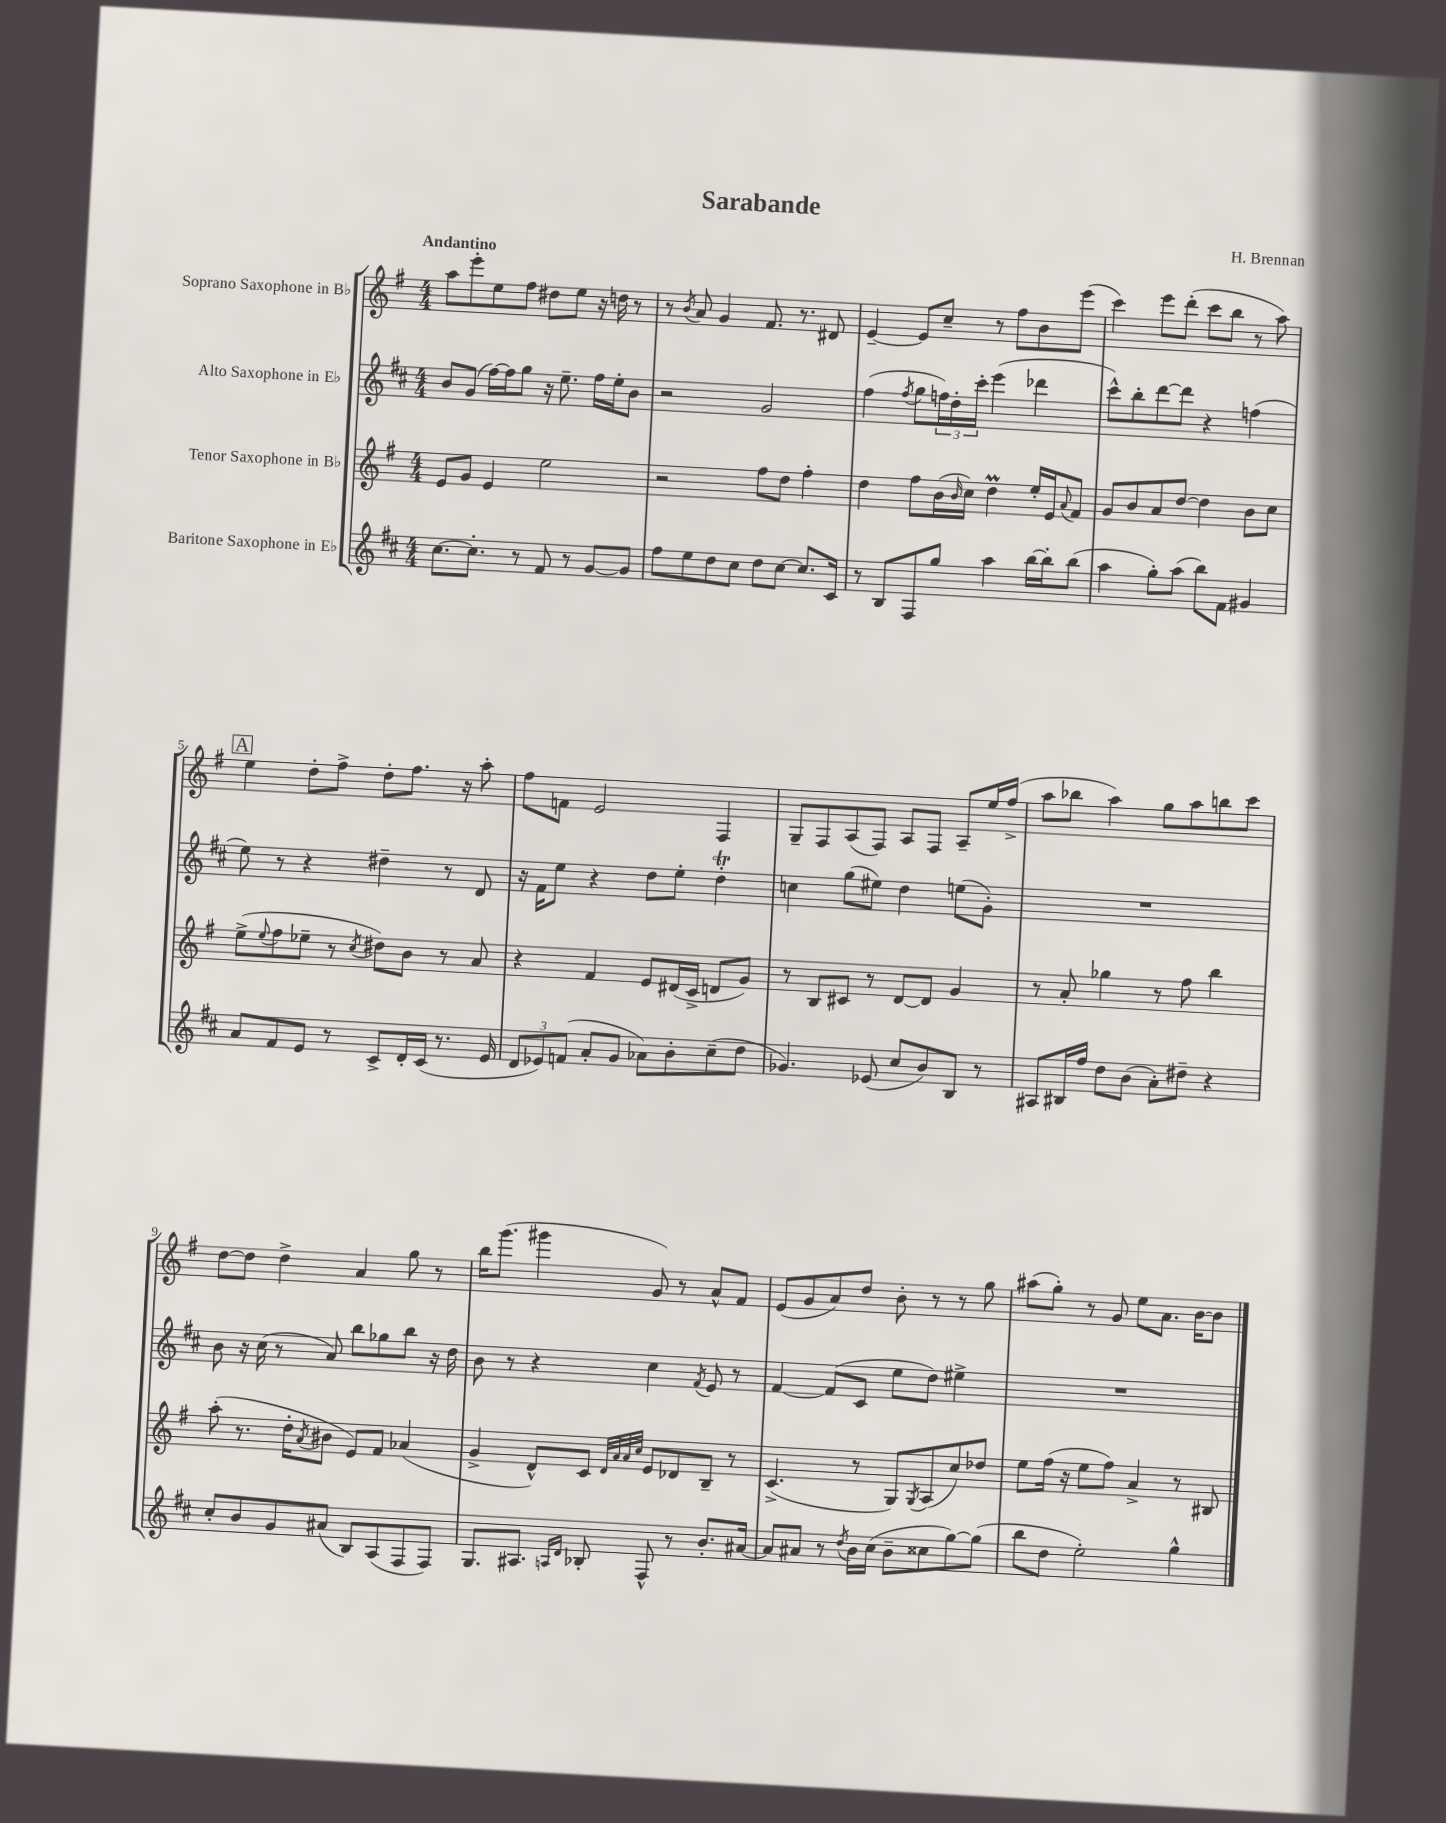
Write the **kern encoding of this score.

**kern	**kern	**kern	**kern
*part4	*part3	*part2	*part1
*staff4	*staff3	*staff2	*staff1
*I"Baritone Saxophone in E♭	*I"Tenor Saxophone in B♭	*I"Alto Saxophone in E♭	*I"Soprano Saxophone in B♭
*clefG2	*clefG2	*clefG2	*clefG2
*k[f#c#]	*k[f#]	*k[f#c#]	*k[f#]
*M4/4	*M4/4	*M4/4	*M4/4
=1	=1	=1	=1
!	!	!	!LO:TX:a:B:t=Andantino
[8.cc#\L	8e/L	8b/L	8aa\L
.	8g/J	(8g/J	8eee'\
8.cc#'\J]	.	.	.
.	4e/	[16ff#\LL)	8ee\
.	.	16ff#\J]	.
8r	.	8gg\J	8ff#\J
8f#/	2ee\	16r	8dd#X\L
.	.	8.ee~\	.
8r	.	.	8ee\J
[8g/L	.	16ff#\LL	16r
.	.	16ee'\J	16ddn\
8g/J]	.	8b\J	8r
=2	=2	=2	=2
8ff#\L	2r	2r	8r
.	.	.	8qb/
8ee\	.	.	8a/
8dd\	.	.	4g/
8cc#\J	.	.	.
8dd\L	8ff#\L	2g/	8.f#/
[8cc#\J	8dd\J	.	.
.	.	.	8.r
8.cc#/L]	4ff#'\	.	.
.	.	.	8d#X/
16c#/Jk	.	.	.
=3	=3	=3	=3
8r	4dd\	(4ff#\	[4e~/
8B/L	.	.	.
.	.	8qff#/	.
8F#/	8ff#\L	8gg\L	8e/L]
8gg/J	(16b\L	24ffn\L)	8cc~/J
.	.	24dd'\	.
.	16qqb/	.	.
.	16cc\JJ)	.	.
.	.	24ccc#'\JJ	.
4aa\	4ddM\	(4eee\	8r
.	.	.	8ff#\L
[16bb\LL	16ee'/LL	4ddd-X\	8b\
16bb'\J]	16e/J	.	.
.	8qqa/	.	.
(8bb\J	8f#/J	.	(8eee\J
=4	=4	=4	=4
4aa\	8g/L	8ccc#^^\L)	4ccc\)
.	8b/	8bb'\	.
8gg'\L)	8a/	[8ddd\	8eee\L
(8aa\J	[8dd/J	8ddd\J]	(8ddd'\J
8bb\L)	4dd\]	4r	8ccc\L
8f#\J	.	.	8bb\J
4g#X/	8b\L	(4ffn\	8r
.	8cc\J	.	8aa\)
!!LO:LB:g=z
!!LO:REH:place=s1:t=A
=5	=5	=5	=5
8a/L	(8ee^\L	8ee\)	4ee\
.	8qqee/	.	.
8f#/	8ff#\	8r	.
8e/J	8ee-X~\J	4r	8dd'\L
8r	8r	.	8ff#^\J
.	8qcc/	.	.
8c#^/L	8dd#X\L)	4dd#X~\	8dd'\L
16d'/L	8b\J	.	8.ff#\J
(16c#/JJ	.	.	.
8.r	8r	8r	.
.	.	.	16r
.	8a/	8d/	8aa'\
16e/	.	.	.
=6	=6	=6	=6
12d/L	4r	16r	8ff#\L
.	.	16f#\KL	.
12e-X/)	.	.	.
.	.	8ee\J	8fn\J
(12fn/J	.	.	.
8a'/L	4f#/	4r	2e/
8g/J	.	.	.
8a-X\L)	8e/L	8dd\L	.
8b'\	(16d#X/L	8ee'\J	.
.	16c^/JJ	.	.
(8cc#~\	8dn/L	4ddT'\	4F#/
8dd\J	8g/J)	.	.
=7	=7	=7	=7
4.g-X/)	8r	4ccn\	8G~/L
.	8B/L	.	8F#/
.	8c#X/J	(8gg\L	(8A/
(8e-X/	8r	8ee#X\J)	8F#/J)
8cc#/L	[8d/L	4dd\	8A/L
8b/)	8d/J]	.	8F#/J
8B/J	4g/	(8een\L	8A~/L
8r	.	8g'\J)	16ee/L
.	.	.	(16ff#^/JJ
=8	=8	=8	=8
8A#X/L	8r	1r	8aa\L
16B#X/L	8a'/	.	8bb-X\J
16ff#/JJ	.	.	.
8dd\L	4gg-X\	.	4aa\)
(8b\J	.	.	.
8a'\L)	8r	.	8gg\L
8dd#X~\J	8ff#\	.	8aa\
4r	4bb\	.	8bbn\
.	.	.	8ccc\J
!!LO:LB:g=z
=9	=9	=9	=9
8cc#'/L	(8aa'\	8b\	[8dd\L
8b/	8.r	16r	8dd\J]
.	.	(16cc#\	.
8g/	.	8r	4dd^\
.	16dd'\KL	.	.
.	8qa/	.	.
(8a#X/J	8b#X\J	8a/)	.
8B/L)	8e/L)	8bb\L	4a/
(8A/	8f#/J	8gg-X\	.
8F#/	(4a-X/	8bb\J	8gg\
8F#/J)	.	16r	8r
.	.	16dd\	.
=10	=10	=10	=10
8.G/L	4g^/	8b\	16bb\KL
.	.	.	(8.ggg\J
.	.	8r	.
8.A#X/J	.	.	.
.	8d^^/L)	4r	4ggg#X\
16qqAn/LL	.	.	.
16qqd/JJ	.	.	.
8B-X'/	8c/J	.	.
.	32qqd/LLL	.	.
.	32qqa/	.	.
.	32qqa/	.	.
.	32qqcc/JJJ	.	.
8F#^^/	8e/L	4cc#\	8g/)
8r	8d-X/	.	8r
.	.	8qf#/	.
8.b'/L	8B~/J	8e/	8a^^/L
.	8r	8r	8f#/J
[16a#X/Jk	.	.	.
=11	=11	=11	=11
8a#/L]	(4.c^/	[4f#/	(8e/L
8a#X/J	.	.	8g/
8r	.	(8f#/L]	8a/)
8qdd/	.	.	.
16b\LL	8r	8c#/J	8dd/J
(16cc#\JJ	.	.	.
8b~\L	8G/L)	8ee\L	8b'\
.	8qG/	.	.
8cc##X\	(8A/	8dd\J)	8r
[8gg\)	8cc/)	4ee#X^\	8r
(8gg\J]	8dd-X/J	.	8gg\
=12	=12	=12	=12
8bb\L	8ee\L	1r	(8aa#X\L
8dd\J	(16ff#\Jk	.	8gg'\J)
.	16r	.	.
2ee'\)	8ee\L	.	8r
.	8ff#\J)	.	8g/
.	4a^/	.	8ee\L
.	.	.	8.a\J
4gg^^\	8r	.	.
.	.	.	[16b\KL
.	8B#X/	.	8b\J]
==	==	==	==
*-	*-	*-	*-
